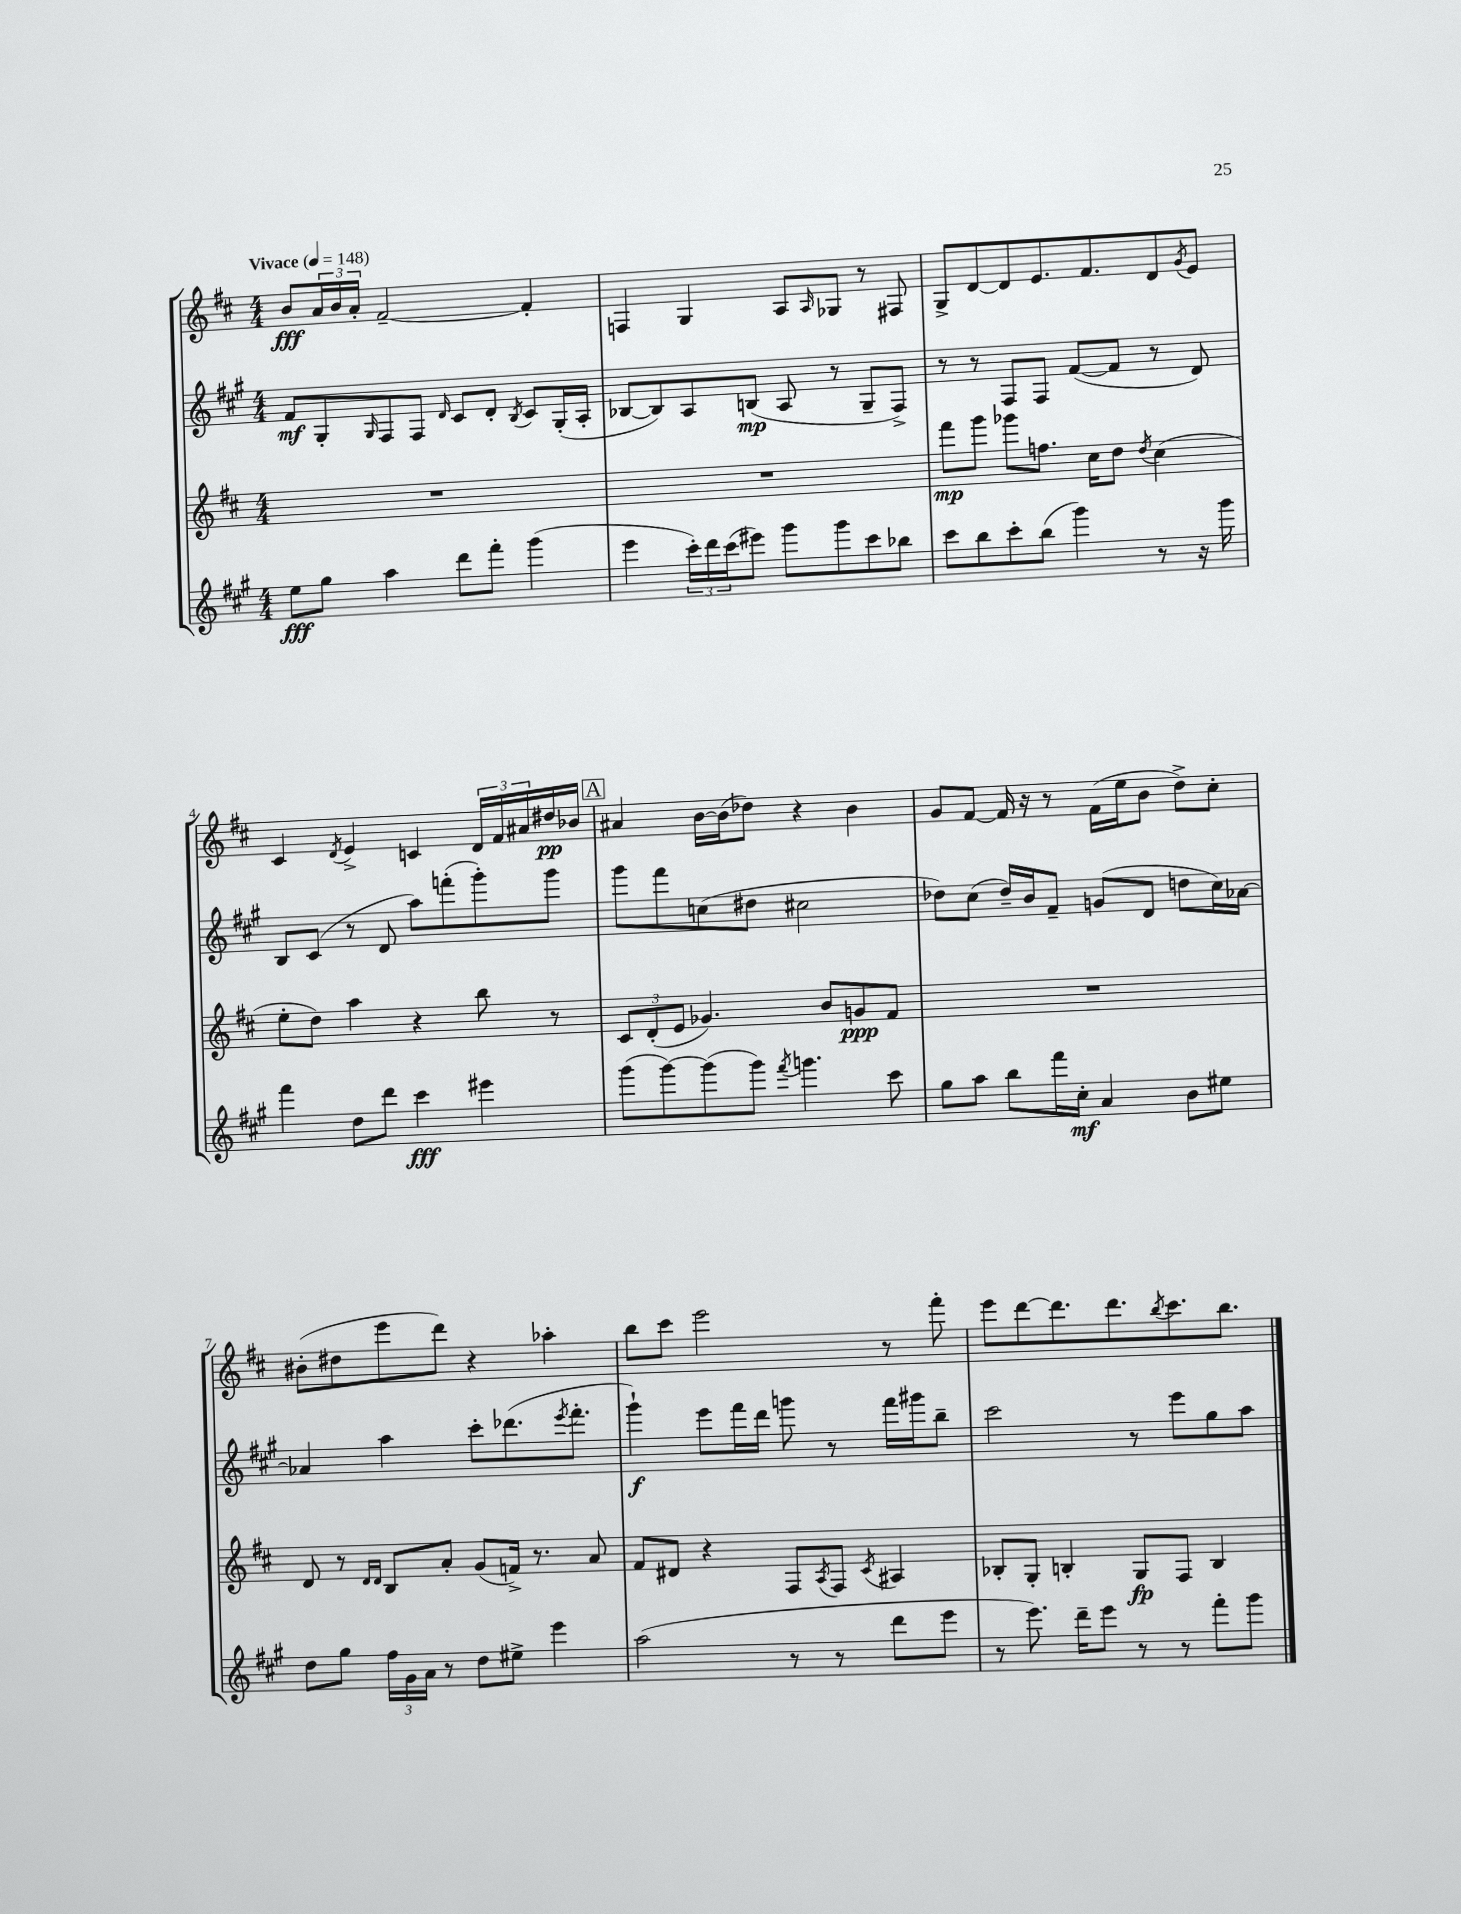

**kern	**kern	**kern	**kern
*staff4	*staff3	*staff2	*staff1
*clefG2	*clefG2	*clefG2	*clefG2
*k[f#c#g#]	*k[f#c#]	*k[f#c#g#]	*k[f#c#]
*M4/4	*M4/4	*M4/4	*M4/4
*MM148	*MM148	*MM148	*MM148
8ee\L	1r	8f#/L	8b/L
8gg#\J	.	8G#'/	24a/L
.	.	.	24b/
.	.	.	24a'/JJ
.	.	16qqG#/	.
4aa\	.	8F#/	[2f#~/
.	.	8F#/J	.
.	.	16qqd/	.
8ddd\L	.	8c#/L	.
8fff#'\J	.	8d'/J	.
.	.	8qB/	.
(4ggg#\	.	8c#/L	4f#'/]
.	.	(16G#'/L	.
.	.	16A'/JJ	.
=	=	=	=
4eee\	1r	[8B-/L	4F/
.	.	8B-/])	.
24ccc#'\LL)	.	8A/	4G/
24ddd\	.	.	.
(24ccc#\J	.	.	.
8eee#\J)	.	(8B/J	.
8ggg#\L	.	8A/	8A/L
.	.	.	16qqA/
8ggg#\	.	8r	8G-/J
8ccc#\	.	8G#~/L	8r
8bb-\J	.	8F#^/J)	8F#/
=	=	=	=
8ccc#\L	8fff#\L	8r	8G^/L
8bb\	8ggg\J	8r	[8d/
8ccc#'\	8ggg-\L	8F#/L	8d/]
(8bb\J	8.ff\J	8F#/J	8.e/
4ggg#\)	.	([8f#/L	.
.	16cc#\LK	.	8.f#/
.	8dd\J	8f#/]J	.
.	8qdd/	.	.
8r	(4cc#\	8r	8d/
.	.	.	8qg/
16r	.	8d/)	8e/J
16ggg#\	.	.	.
=	=	=	=
4fff#\	8ee'\L	8B/L	4c#/
.	8dd\J)	(8c#/J	.
.	.	.	8qd/
8dd\L	4aa\	8r	4e^/
8ddd\J	.	8d/	.
4ccc#\	4r	8aa\L)	4c/
.	.	(8fff'\	.
4eee#\	8bb\	8ggg#'\)	24d/LL
.	.	.	24f#/
.	.	.	24a#/
.	8r	8ggg#\J	16dd#/
.	.	.	16b-/JJ
=	=	=	=
(8ggg#\L	12c#/L	8ggg#\L	4a#/
.	(12d'/	.	.
[8ggg#\)	.	8fff#\	.
.	12e/J	.	.
(8ggg#\]	4.g-/)	(8cc\	[16b\LL
.	.	.	(16b\]J
8ggg#\J)	.	8dd#\J	8dd-\J)
8qfff#/	.	.	.
4.ggg\	.	2cc#\	4r
.	8b/L	.	.
.	8g/	.	4b\
8ccc#\	8f#/J	.	.
=	=	=	=
8gg#\L	1r	8dd-\L)	8g/L
8aa\J	.	(8cc#\J	[8f#/J
8bb\L	.	16dd-~/LL)	16f#/]
.	.	16b/J	16r
16fff#\L	.	8f#~/J	8r
16cc#'\JJ	.	.	.
4a/	.	(8g/L	(16f#\LL
.	.	.	16ee\J
.	.	8d/J	8b\J
8b\L	.	8dd\L	8dd^\L)
8ee#\J	.	16cc#\L)	8cc#'\J
.	.	[16a-\JJ	.
=	=	=	=
8dd\L	8d/	4a-/]	(8b#'\L
8gg#\J	8r	.	8dd#\
.	16qqd/LL	.	.
.	16qqd/JJ	.	.
24ff#\LL	8B/L	4aa\	8eee\
24g#\	.	.	.
24a\JJ	.	.	.
8r	8a'/J	.	8ddd\J)
8dd\L	(8g/L	8ccc#'\L	4r
8ee#^\J	16f^/Jk)	(8.ddd-\	.
.	8.r	.	.
4eee\	.	.	4aa-'\
.	.	8qeee/	.
.	.	8.fff#'\J	.
.	8a/	.	.
=	=	=	=
(2aa\	8f#/L	4ggg#`\)	8bb\L
.	8d#/J	.	8ccc#\J
.	4r	8eee\L	2eee\
.	.	16fff#\L	.
.	.	16ddd\JJ	.
8r	8F#/L	8ggg\	.
.	8qA/	.	.
8r	8F#/J	8r	.
.	8qc#/	.	.
8ddd\L	4A#/	16fff#\LL	8r
.	.	16ggg#\J	.
8eee\J	.	8bb~\J	8fff#'\
=	=	=	=
8r	8B-'/L	2ccc#\	8eee\L
8.eee\)	8G'/J	.	[8ddd\
.	4B'/	.	8.ddd\]
16ddd~\LK	.	.	.
8eee\J	.	.	.
.	.	.	8.ddd\
8r	8G/L	8r	.
.	.	.	8qbb/
8r	8F#/J	8eee\L	8.ccc#\
8fff#'\L	4B/	8gg#\	.
.	.	.	8.bb\J
8ggg#\J	.	8aa\J	.
==	==	==	==
*-	*-	*-	*-
